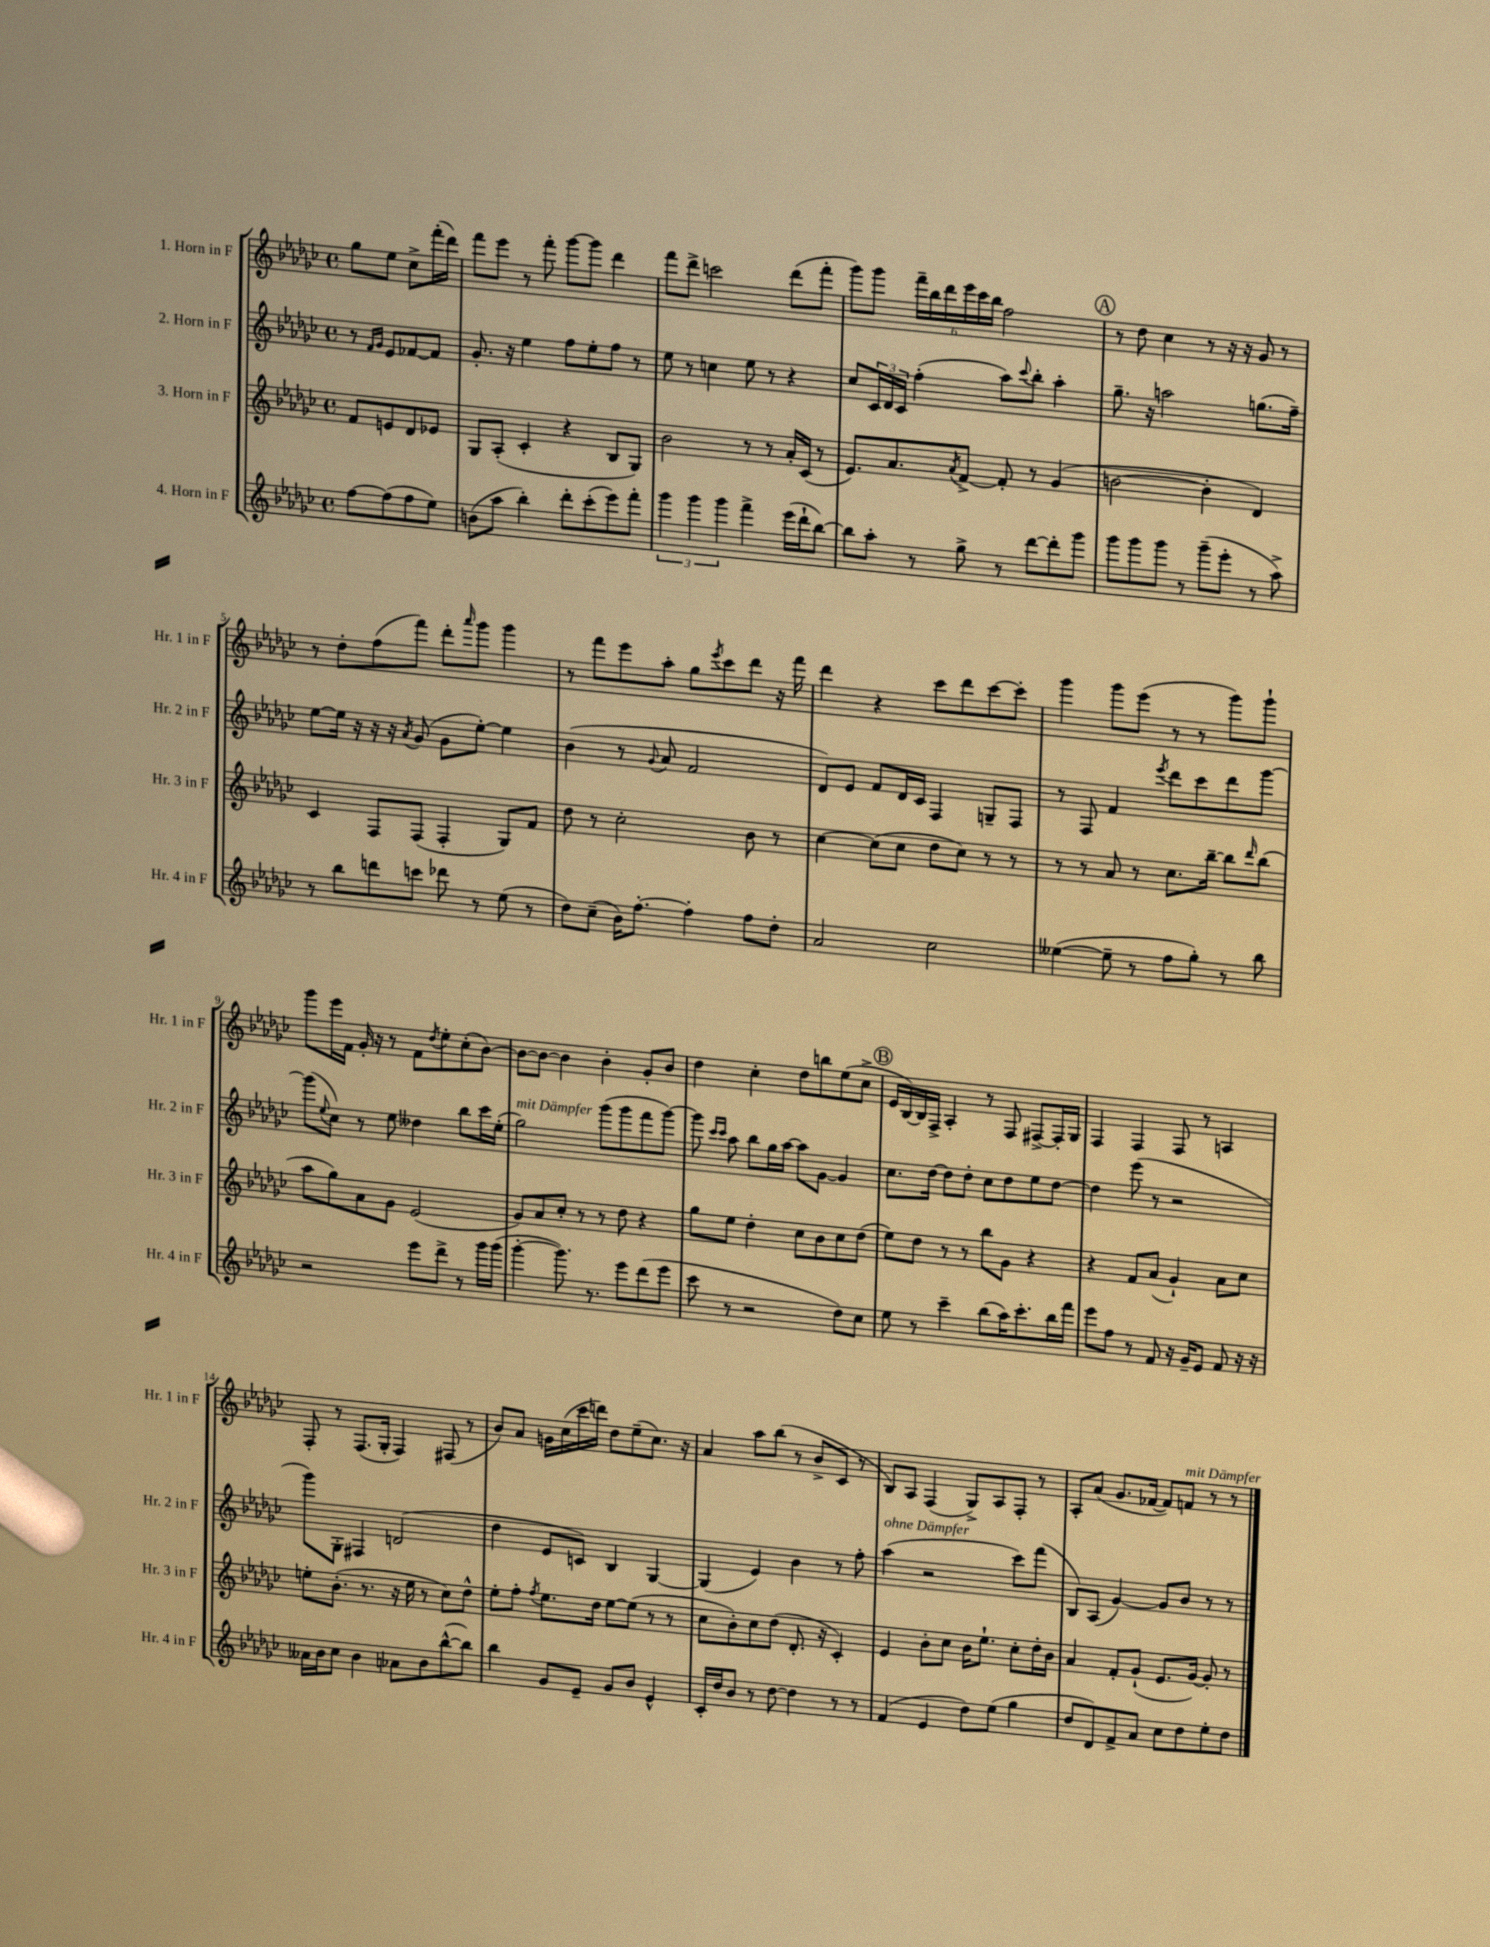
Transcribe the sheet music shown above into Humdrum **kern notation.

**kern	**kern	**kern	**kern
*part4	*part3	*part2	*part1
*staff4	*staff3	*staff2	*staff1
*I"4. Horn in F	*I"3. Horn in F	*I"2. Horn in F	*I"1. Horn in F
*I'Hr. 4 in F	*I'Hr. 3 in F	*I'Hr. 2 in F	*I'Hr. 1 in F
*clefG2	*clefG2	*clefG2	*clefG2
*k[b-e-a-d-g-c-]	*k[b-e-a-d-g-c-]	*k[b-e-a-d-g-c-]	*k[b-e-a-d-g-c-]
*M4/4	*M4/4	*M4/4	*M4/4
*met(c)	*met(c)	*met(c)	*met(c)
=	=	=	=
[8ff\L	8f/L	8r	8gg-\L
.	.	16qqf/LL	.
.	.	16qqg-/JJ	.
(8ff\]	8en/	8e-/L	8ee-\J
8ff\	8d-/	[8f-X/	8cc-^\L
8ee-\J)	8e-X/J	8f-/J]	(16fff'\L
.	.	.	16ddd-\JJ)
=1	=1	=1	=1
(8bn\L	8G-/L	8.g-'/	8fff\L
8aa-\J	(8A-'/J	.	8eee-\J
.	.	16r	.
4bb-'\)	4c-'/	4ee-\	8r
.	.	.	8fff'\
8ddd-'\L	4r	8ff\L	[8ggg-\L
(8ccc-'\	.	8ee-'\	8ggg-\J]
8eee-\)	8B-/L	8ff\J	4ddd-\
8fff'\J	8G-/J)	8r	.
=2	=2	=2	=2
6ggg-\	2b-\	8ee-\	8fff\L
.	.	8r	8ddd-^\J
6ggg-\	.	.	.
.	.	4ccn\	2cccn\
6ggg-\	.	.	.
4fff^\	8r	8ee-\	.
.	8r	8r	.
(16eee-\LL	16a-'/LL	4r	(8ddd-\L
16ddd-`\J	(16c-/JJ	.	.
[8bb-\J)	8r	.	8fff'\J
=3	=3	=3	=3
8bb-\L]	8.e-/L)	8cc-/L	8ggg-\L)
8aa-'\J	.	24c-/L	8ggg-\J
.	.	24d-/	.
.	8.a-/	.	.
.	.	24c-/JJ	.
8r	.	(4ff'\	24fff~\LL
.	.	.	24bb-\
.	.	.	24ddd-\
.	8qa-/	.	.
8gg-^\	[8f^/J	.	24eee-\
.	.	.	24ccc-\
.	.	.	24bb-\JJ
8r	8f'/]	8aa-\L)	2ff\
.	.	8qqccc-/	.
[8ddd-\L	8r	8bb-'\J	.
8ddd-'\]	(4g-/	4aa-'\	.
8ggg-\J	.	.	.
!!LO:REH:place=s1:t=A
=4	=4	=4	=4
8ggg-\L	[2bn\	8.gg-~\	8r
8ggg-\	.	.	8dd-\
.	.	16r	.
8ggg-\J	.	2aan\	4cc-\
8r	.	.	.
(8ggg-~\L	4b'\]	.	8r
8eee-'\J	.	.	16r
.	.	.	16r
8r	4d-/)	(8.ggn\L	8g-/
8aa-^\)	.	.	8r
.	.	16ff~\Jk)	.
!!LO:LB:g=z
=5	=5	=5	=5
8r	4c-/	[8ee-\L	8r
8bb-\L	.	16ee-\Jk]	8dd-'\L
.	.	16r	.
8dddn\	8F/L	16r	(8ff\
.	.	16r	.
.	.	8qa-/	.
8cccn\J	(8F/J	(8g-/	8fff\J)
8ddd-X\	4F'/	8g-\L	8ddd-'\L
.	.	.	16qqaaa-/
8r	.	[8ee-'\J)	8ggg-\J
(8ee-\	8G-/L)	4ee-\]	4ggg-\
8r	8f/J	.	.
=6	=6	=6	=6
8dd-\L)	8dd-\	(4b-\	8r
(8cc-~\J	8r	.	8fff\L
16b-\KL)	2cc-'\	8r	8eee-\
[8.ff'\J	.	.	.
.	.	8qqg-/	.
.	.	8a-/	8aa-'\J
4ff'\]	.	2f/	8gg-\L
.	.	.	8qeee-/
.	.	.	8ccc-\
8ff\L	8b-\	.	8ddd-\J
8dd-'\J	8r	.	16r
.	.	.	16fff\
=7	=7	=7	=7
2a-/	[4cc-\	8d-/L)	4ddd-\
.	.	8e-/J	.
.	(8cc-\L]	8f/L	4r
.	8cc-\J	16d-/L	.
.	.	16c-/JJ	.
2cc-\	8dd-\L	4F/	8ccc-\L
.	8cc-\J)	.	8ddd-\
.	8r	8Gn~/L	[8ccc-\
.	8r	8F/J	8ccc-'\J]
=8	=8	=8	=8
([4ee--X\	8r	8r	4ggg-\
.	8r	8F/	.
8ee--~\]	8a-/	4f/	8ggg-\L
8r	8r	.	(8eee-\J
.	.	8qeee-/	.
8ff\L	8.cc-\L	8ddd-\L	8r
8gg-'\J)	.	8ccc-\	8r
.	[16bb-~\Jk	.	.
8r	8bb-\L]	8ddd-\	8ggg-\L)
.	16qqddd-/	.	.
8bb-\	(8bb-\J	[8ggg-\J	8ggg-`\J
!!LO:LB:g=z
=9	=9	=9	=9
2r	8aa-\L	(8ggg-\L]	8ggg-\L
.	.	8qqee-/	.
.	8gg-\)	8cc-\J)	16eee-\L
.	.	.	16f\JJ
.	8a-\	8r	16g-'/
.	.	.	16r
.	8g-\J	8ee-\	8r
8eee-\L	(2e-/	4dd--X\	8f\L
.	.	.	8qdd-/
8ddd-^\J	.	.	8ee-'\
8r	.	8bb-\L	(8cc-'\
16ggg-\LL	.	16ccc-\L	[8b-\J)
(16ggg-\JJ	.	(16ee-'\JJ	.
=10	=10	=10	=10
!	!	!LO:TX:a:i:t=mit Dämpfer	!
[4ggg-'\	8g-/L)	2gg-\)	8b-\L_
.	8a-/	.	8b-\J_
8.ggg-\])	8cc-'/J	.	4b-\]
.	8r	.	.
8.r	.	.	.
.	8r	(8ggg-\L	4b-'\
8eee-\L	8dd-\	8ggg-\	.
(8ddd-\	4r	8fff\	8g-'/L
8eee-\J	.	[8ggg-\J)	8b-/J
=11	=11	=11	=11
8ccc-\	8gg-\L	8ggg-\]	4dd-\
.	.	16qqccc-/LL	.
.	.	16qqccc-/JJ	.
8r	8ee-\J	8aa-\	.
2r	4dd-'\	8bb-\L	4cc-'\
.	.	16gg-\L	.
.	.	[16aa-\JJ	.
.	8cc-\L	8aa-\L]	8dd-\L
.	8b-\	[8g-\J	8bbn\
8dd-\L)	8cc-\	4g-/]	(8ee-\
8cc-\J	(8dd-\J	.	8cc-^\J
!!LO:REH:place=s1:t=B
=12	=12	=12	=12
8ee-\	8ee-\L)	8.cc-\L	16e-/LL
.	.	.	[16B-/)
8r	8dd-\J	.	16B-/]
.	.	[16dd-\Jk	16F^/JJ
4ccc-~\	8r	8dd-\L]	4A-'/
.	8r	8dd-'\J	.
(8bb-\L	8bb-\L	8cc-\L	8r
16aa-\K)	8g-\J	8dd-\	8F/
8.ccc-'\	.	.	.
.	4r	8ee-\	[8F#X^/L
16bb-\L	.	[8dd-\J	16F#'/L]
16fff\JJ	.	.	16G-/JJ
=13	=13	=13	=13
8eee-\L	4r	4dd-\]	4F/
8ff\J	.	.	.
8r	8f/L	(8eee-\	4F/
8f/	(8a-/J	8r	.
16r	4g-`/)	2r	8F/
16g-~/KL	.	.	.
8e-/J	.	.	8r
8f/	8a-\L	.	4An/
16r	8cc-\J	.	.
16r	.	.	.
!!LO:LB:g=z
=14	=14	=14	=14
16a--X\LL	8een'\L	8ggg-\L)	8F'/
16b-\J	.	.	.
8cc-\J	(8.b-'\J	8G-'\J	8r
4b-\	.	4F#X/	(8.F/L
.	8.r	.	.
.	.	.	16G-'/Jk
8a-X\L	16r	(2dn/	4F/)
.	16ee\	.	.
8b-\	8r	.	.
([8bb-^^\	8cc-\L)	.	(8F#X/
8bb-\J])	8dd-^^\J	.	8r
=15	=15	=15	=15
4bb-\	8ee-'\L	4dd-\	8b-/L)
.	8ff'\J	.	8a-/J
.	8qff/	.	.
8g-/L	8.ee-\L	8e-/L	16gn\LL
.	.	.	(16cc-\
8e-~/J	.	8cn/J)	16ccc-\
.	16dd-\Jk	.	16dddn\JJ)
8g-/L	[8ee-\L	4B-/	8dd-\L
8b-/J	(8ee-\J]	.	(8ee-~\
4e-^^/	8r	[4G-/	8.cc-\J)
.	8r	.	.
.	.	.	16r
=16	=16	=16	=16
16c-'/LL	8cc-\L	(4G-/]	4a-/
16dd-/J	.	.	.
8b-/J	8b-'\)	.	.
8r	8cc-\	4e-/)	8aa-\L
[8dd-\	(8dd-\J	.	(8bb-\J
4dd-\]	8.d-'/	4b-\	8r
.	.	.	8b-^/L
.	16r	.	.
8r	4c-'/)	8r	8c-/J
8r	.	8ff'\	8r
=17	=17	=17	=17
!	!	!LO:TX:a:i:t=ohne Dämpfer	!
(4f/	4e-/	(4aa-\	8B-/L)
.	.	.	8A-/J
4e-/	8b-'\L	2r	(4F/
.	8cc-\J	.	.
8dd-\L)	16b-\KL	.	8G-^/L)
.	8.ee-`\J	.	.
(8ee-\J	.	.	8A-/
4gg-\	8cc-'\L	8ccc-\L)	8F'/J
.	16dd-'\L	(8fff\J	8r
.	16b-\JJ	.	.
=18	=18	=18	=18
8dd-/L	4a-/	8B-/L)	8A-'/L
8d-/)	.	(8A-/J	(8a-/J
8f^/	8f'/L	[4g-/)	8.g-/L
8a-/J	(8g-`/J	.	.
.	.	.	[16f-X/Jk
8cc-\L	8.e-/L	8g-/L]	8f-/L])
!	!	!	!LO:TX:a:i:t=mit Dämpfer
8dd-\	.	8b-/J	8fn/J
.	[16g-/Jk)	.	.
8ee-'\	8g-'/]	8r	8r
8dd-\J	8r	8r	8r
==	==	==	==
*-	*-	*-	*-
